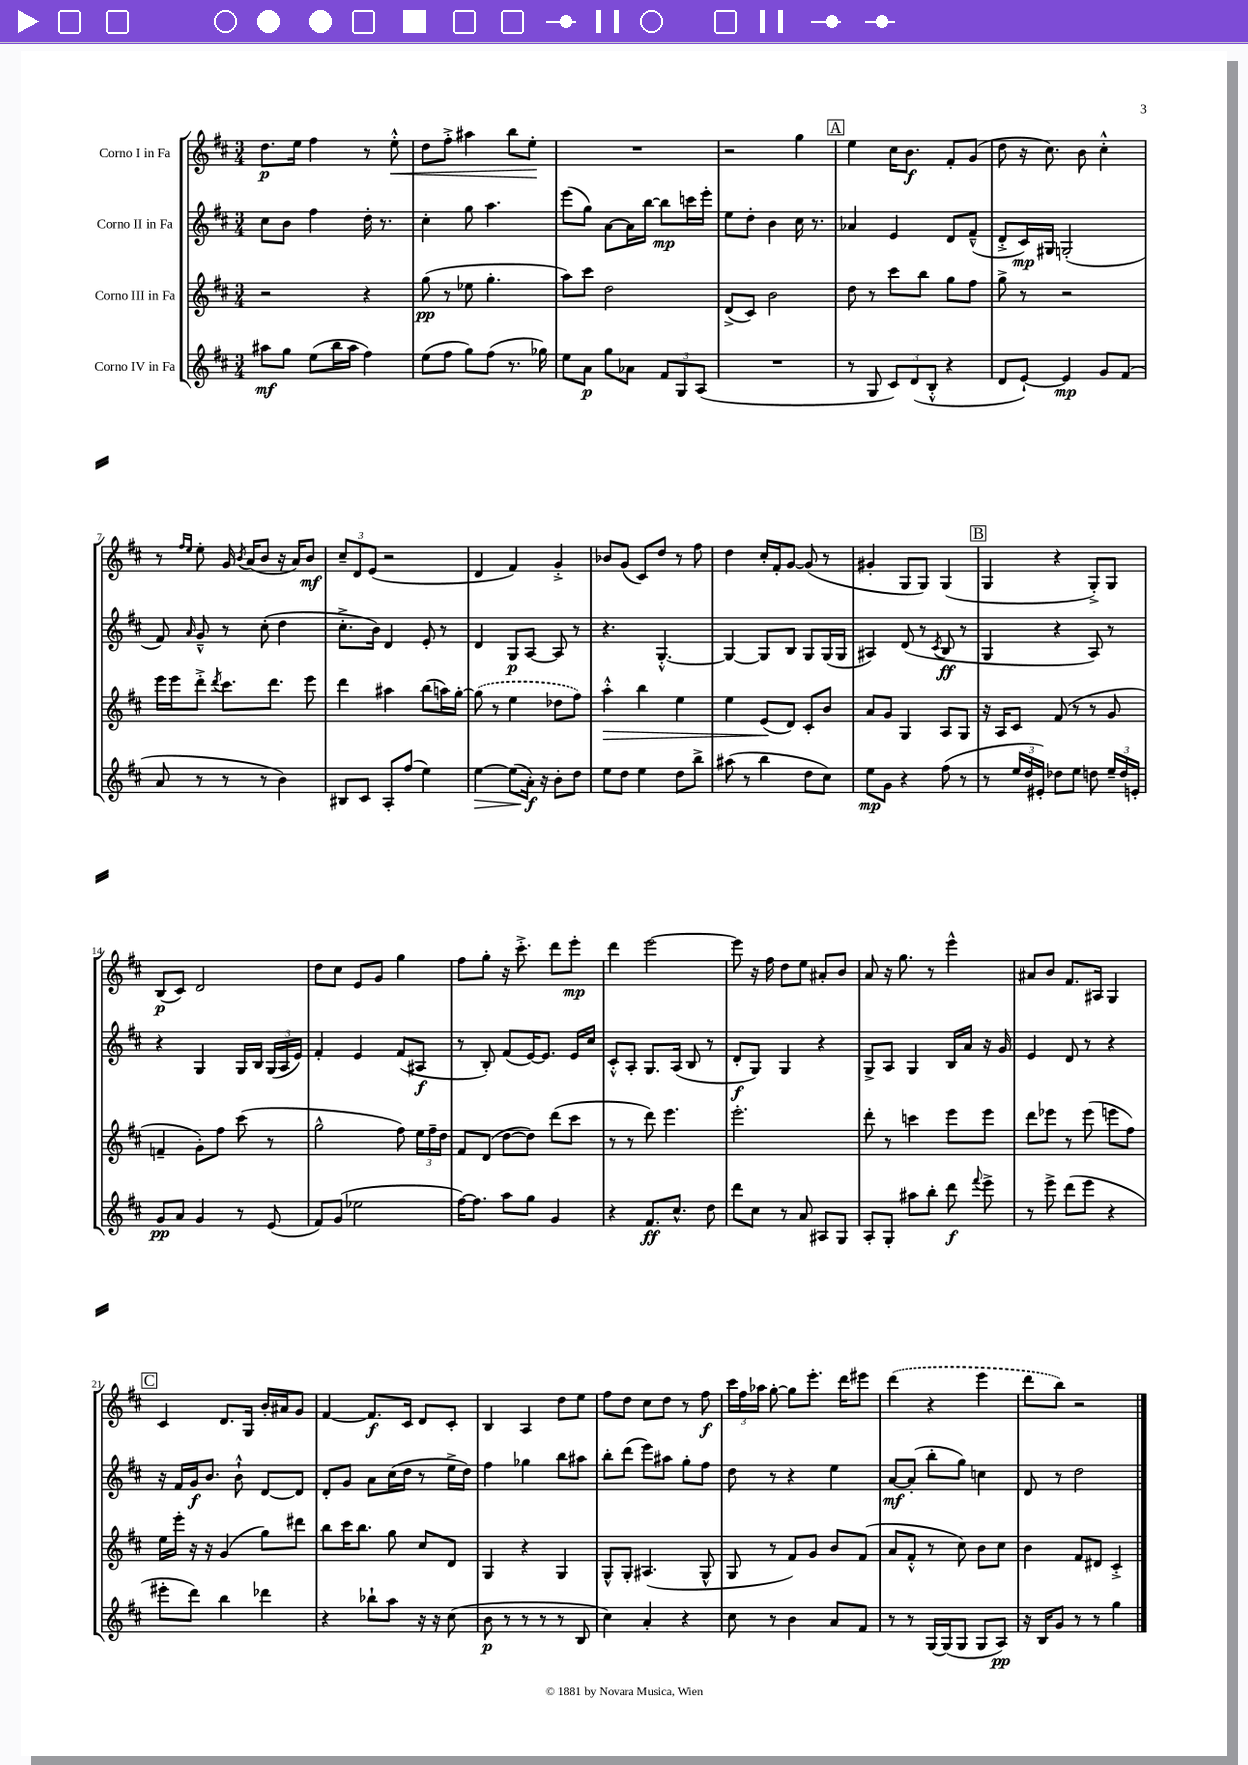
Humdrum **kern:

**kern	**dynam	**kern	**dynam	**kern	**dynam	**kern	**dynam
*part4	*part4	*part3	*part3	*part2	*part2	*part1	*part1
*staff4	*staff4	*staff3	*staff3	*staff2	*staff2	*staff1	*staff1
*I"Corno IV in Fa	*	*I"Corno III in Fa	*	*I"Corno II in Fa	*	*I"Corno I in Fa	*
*clefG2	*	*clefG2	*	*clefG2	*	*clefG2	*
*k[f#c#]	*	*k[f#c#]	*	*k[f#c#]	*	*k[f#c#]	*
*M3/4	*	*M3/4	*	*M3/4	*	*M3/4	*
=1	=1	=1	=1	=1	=1	=1	=1
8aa#X\L	mf	2r	.	8cc#\L	.	8.dd\L	p
8gg\J	.	.	.	8b\J	.	.	.
.	.	.	.	.	.	16ee\Jk	.
(8ee\L	.	.	.	4ff#\	.	4ff#\	.
16bb\L	.	.	.	.	.	.	.
16aa#\JJ	.	.	.	.	.	.	.
4ff#\)	.	4r	.	16dd'\	.	8r	.
.	.	.	.	8.r	.	.	.
!	!	!	!	!	!	!	!LO:HP:b
.	.	.	.	.	.	8ee'^^\	<
=2	=2	=2	=2	=2	=2	=2	=2
(8ee\L	.	(8gg\	pp	4cc#'\	.	8dd\L	.
8ff#\J	.	8r	.	.	.	8ff#'^\J	.
8gg\L)	.	8ee-X\	.	8gg\	.	4aa#X\	.
(8ff#\J	.	4.gg'\	.	4.aa\	.	.	.
8.r	.	.	.	.	.	8bb\L	.
.	.	.	.	.	.	8ee'\J	.
16gg-X\)	.	.	.	.	.	.	.
.	.	.	.	.	.	.	[
=3	=3	=3	=3	=3	=3	=3	=3
8ee\L	.	8aa\L)	.	(8eee\L	.	2.r	.
8a\J	p	8ccc#\J	.	8gg\J)	.	.	.
8gg\L	.	2dd\	.	[8a\L	.	.	.
8a-X\J	.	.	.	16a\L]	.	.	.
.	.	.	.	[16bb\JJ	.	.	.
12f#/L	.	.	.	8bb\L]	mp	.	.
12G/	.	.	.	.	.	.	.
.	.	.	.	16cccn\L	.	.	.
(12A/J	.	.	.	.	.	.	.
.	.	.	.	16eee'\JJ	.	.	.
=4	=4	=4	=4	=4	=4	=4	=4
2.r	.	(8d^/L	.	8ee\L	.	2r	.
.	.	8c#/J)	.	8dd'\J	.	.	.
.	.	2b\	.	4b\	.	.	.
.	.	.	.	16cc#\	.	4gg\	.
.	.	.	.	8.r	.	.	.
!!LO:REH:place=s1:t=A
=5	=5	=5	=5	=5	=5	=5	=5
8r	.	8dd\	.	4a-X/	.	4ee\	.
8G/	.	8r	.	.	.	.	.
12c#/L)	.	8ccc#\L	.	4e/	.	16cc#\KL	.
.	.	.	.	.	.	8.b\J	f
(12d/	.	.	.	.	.	.	.
.	.	8bb\J	.	.	.	.	.
12B'^^/J	.	.	.	.	.	.	.
4r	.	8gg\L	.	8d/L	.	8f#'/L	.
.	.	8ff#\J	.	(8f#~^^/J	.	(8g/J	.
=6	=6	=6	=6	=6	=6	=6	=6
8d/L	.	8gg^\	.	8d'^/L	.	8dd\	.
[8e`/J)	.	8r	.	16c#/L)	mp	16r	.
.	.	.	.	16G#X/JJ	.	8.cc#\)	.
4e/]	mp	2r	.	(2Gn'/	.	.	.
.	.	.	.	.	.	8b\	.
8g/L	.	.	.	.	.	4cc#'^^\	.
(8f#/J	.	.	.	.	.	.	.
!!LO:LB:g=z
=7	=7	=7	=7	=7	=7	=7	=7
8a/	.	16eee\LL	.	8f#/)	.	8r	.
.	.	16eee\J	.	.	.	.	.
.	.	.	.	.	.	16qqff#/LL	.
.	.	.	.	16qqa/	.	16qqee/JJ	.
8r	.	8ddd'^\J	.	8g~^^/	.	8ee'\	.
.	.	8qddd/	.	.	.	.	.
8r	.	8.ccc#\L	.	8r	.	16g/	.
.	.	.	.	.	.	8qb/	.
.	.	.	.	.	.	(16a/KL	.
8r	.	.	.	(8cc#'\	.	8b/J	.
.	.	8.ddd\J	.	.	.	.	.
4b\)	.	.	.	4dd\	.	16r	.
.	.	.	.	.	.	16a/KL)	.
.	.	8eee\	.	.	.	8b/J	mf
=8	=8	=8	=8	=8	=8	=8	=8
8B#X/L	.	4ddd\	.	8.cc#'^\L	.	12cc#~/L	.
.	.	.	.	.	.	12d/	.
8c#/J	.	.	.	.	.	.	.
.	.	.	.	.	.	(12e/J	.
.	.	.	.	16b\Jk)	.	.	.
8A'/L	.	4aa#X\	.	4d/	.	2r	.
(8ff#/J	.	.	.	.	.	.	.
4ee\)	.	(8bb\L	.	8e'/	.	.	.
.	.	16aan\L)	.	8r	.	.	.
.	.	[16gg'\JJ	.	.	.	.	.
=9	=9	=9	=9	=9	=9	=9	=9
!	!LO:HP:b	!	!	!	!	!	!
[4ee\	>	(8gg\]	.	4d/	.	4d/	.
.	.	8r	.	.	.	.	.
(8ee\L]	.	4ee\	.	8G/L	p	4f#/)	.
16a'\Jk)	f	.	.	[8A/J	.	.	.
16r	]	.	.	.	.	.	.
8b'\L	.	8dd-X\L	.	8A/]	.	4g'^/	.
8dd\J	.	8ff#\J)	.	8r	.	.	.
=10	=10	=10	=10	=10	=10	=10	=10
!	!	!	!LO:HP:b	!	!	!	!
8ee\L	.	4aa'^^\	>	4.r	.	8b-X/L	.
8dd\J	.	.	.	.	.	(8g/J	.
4ee\	.	4bb\	.	.	.	8c#/L)	.
.	.	.	.	[4.G'^^/	.	8dd/J	.
8dd\L	.	4ee\	.	.	.	8r	.
8bb^\J	.	.	.	.	.	8ff#\	.
=11	=11	=11	=11	=11	=11	=11	=11
(8aa#X\	.	4ee\	.	4G/_	.	4dd\	.
8r	.	.	.	.	.	.	.
4bb\	.	(8e/L	.	8G/L]	.	16cc#'/LL	.
.	.	.	.	.	.	16f#'/J	.
.	.	8d/J)	]	8B/J	.	[8g/J	.
8dd\L	.	8c#'/L	.	8G/L	.	(8g/]	.
8cc#\J)	.	8b/J	.	(16G/L	.	8r	.
.	.	.	.	16G/JJ	.	.	.
=12	=12	=12	=12	=12	=12	=12	=12
8ee\L	mp	8a/L	.	4A#X/)	.	4g#X'/	.
8g\J	.	8g/J	.	.	.	.	.
4r	.	4G/	.	(8d/	.	8G/L	.
.	.	.	.	8r	.	8G/J)	.
.	.	.	.	8qc#/	.	.	.
(8ff#\	.	8A/L	.	8B/	ff	(4G/	.
8r	.	8G/J	.	8r	.	.	.
!!LO:REH:place=s1:t=B
=13	=13	=13	=13	=13	=13	=13	=13
8r	.	16r	.	4G/	.	4G/	.
.	.	16A/KL	.	.	.	.	.
24ee/LL	.	8c#/J	.	.	.	.	.
24dd/	.	.	.	.	.	.	.
24e#X'/JJ)	.	.	.	.	.	.	.
8dd-X\L	.	(8f#/	.	4r	.	4r	.
8ee\J	.	8r	.	.	.	.	.
8ddn\	.	8r	.	8A/)	.	8G'^/L)	.
24ee~/LL	.	8g/	.	8r	.	8G/J	.
24dd/	.	.	.	.	.	.	.
24en'/JJ	.	.	.	.	.	.	.
!!LO:LB:g=z
=14	=14	=14	=14	=14	=14	=14	=14
8g/L	pp	4fn~/	.	4r	.	(8B/L	p
8a/J	.	.	.	.	.	8c#/J)	.
4g/	.	8g'\L)	.	4G/	.	2d/	.
.	.	8ff#\J	.	.	.	.	.
8r	.	(8ccc#\	.	16G/LL	.	.	.
.	.	.	.	16B/JJ	.	.	.
(8e/	.	8r	.	(24G/LL	.	.	.
.	.	.	.	24A/	.	.	.
.	.	.	.	24e/JJ)	.	.	.
=15	=15	=15	=15	=15	=15	=15	=15
8f#/L)	.	2gg^^\	.	4f#'/	.	8dd\L	.
(8g/J	.	.	.	.	.	8cc#\J	.
2ee-X\	.	.	.	4e/	.	8e/L	.
.	.	.	.	.	.	8g/J	.
.	.	8ff#\)	.	(8f#/L	.	4gg\	.
.	.	24ee\LL	.	8A#X/J	f	.	.
.	.	24ff#~\	.	.	.	.	.
.	.	24dd\JJ	.	.	.	.	.
=16	=16	=16	=16	=16	=16	=16	=16
[16ff#\KL)	.	8f#/L	.	8r	.	8ff#\L	.
8.ff#\J]	.	.	.	.	.	.	.
.	.	(8d/J	.	8B'/)	.	8gg'\J	.
8aa\L	.	[8dd\L	.	(8f#/L	.	16r	.
.	.	.	.	.	.	8.ccc#'^\	.
8gg\J	.	8dd\J])	.	[16e/K)	.	.	.
.	.	.	.	8.e/J]	.	.	.
4g/	.	(8ddd\L	.	.	.	8ddd\L	.
.	.	8ccc#\J	.	16e/LL	.	8eee'\J	mp
.	.	.	.	16cc#/JJ	.	.	.
=17	=17	=17	=17	=17	=17	=17	=17
4r	.	8r	.	8c#'^^/L	.	4ddd\	.
.	.	8r	.	8A'/J	.	.	.
8.f#/L	ff	8ddd\)	.	8.G/L	.	[2eee\	.
.	.	4.eee\	.	.	.	.	.
8.cc#^^/J	.	.	.	(16A/Jk	.	.	.
.	.	.	.	8B/	.	.	.
8dd\	.	.	.	8r	.	.	.
=18	=18	=18	=18	=18	=18	=18	=18
8ddd\L	.	2.eee'\	.	8d'/L	f	8eee\]	.
8cc#\J	.	.	.	8G/J)	.	16r	.
.	.	.	.	.	.	16ff#\	.
8r	.	.	.	4G/	.	8dd\L	.
8a/	.	.	.	.	.	8ee\J	.
8A#X/L	.	.	.	4r	.	8a#X'/L	.
8G/J	.	.	.	.	.	8b/J	.
=19	=19	=19	=19	=19	=19	=19	=19
8A'/L	.	8ddd'\	.	8G^/L	.	8a/	.
8G'/J	.	8r	.	8A/J	.	16r	.
.	.	.	.	.	.	8.gg\	.
8aa#X\L	.	4cccn\	.	4G/	.	.	.
8bb'\J	.	.	.	.	.	8r	.
8ddd\	f	8eee\L	.	16B/LL	.	4eee^^\	.
.	.	.	.	16a/JJ	.	.	.
8qqfff#/	.	.	.	.	.	.	.
8eee^\	.	8eee\J	.	16r	.	.	.
.	.	.	.	16g/	.	.	.
=20	=20	=20	=20	=20	=20	=20	=20
8r	.	8ddd\L	.	4e/	.	8a#X/L	.
8eee^\	.	8eee-X\J	.	.	.	8b/J	.
(8ddd\L	.	8r	.	8d/	.	8.f#/L	.
8eee\J	.	(8eee-\	.	8r	.	.	.
.	.	.	.	.	.	16A#X/Jk	.
4r	.	8eeen\L	.	4r	.	4G/	.
.	.	8ff#\J)	.	.	.	.	.
!!LO:LB:g=z
!!LO:REH:place=s1:t=C
=21	=21	=21	=21	=21	=21	=21	=21
8eee#X'\L	.	16ee\LL	.	16r	.	4c#/	.
.	.	16eee'\JJ	.	16f#/LL	.	.	.
8ddd\J)	.	16r	.	16g/J	f	.	.
.	.	16r	.	8.b/J	.	.	.
4bb\	.	(4g/	.	.	.	8.d/L	.
.	.	.	.	8b`^^\	.	.	.
.	.	.	.	.	.	16G/Jk	.
4ddd-X\	.	8gg\L)	.	[8d/L	.	16b'/LL	.
.	.	.	.	.	.	16a#X/J	.
.	.	8ddd#X\J	.	8d/J]	.	8g/J	.
=22	=22	=22	=22	=22	=22	=22	=22
4r	.	8bb\L	.	8d'/L	.	[4f#/	.
.	.	16ccc#\K	.	8g/J	.	.	.
.	.	8.bb\J	.	.	.	.	.
8bb-X`\L	.	.	.	8a\L	.	8.f#/L]	f
8aa\J	.	8gg\	.	(16cc#\L	.	.	.
.	.	.	.	16dd\JJ	.	16c#/Jk	.
16r	.	8cc#/L	.	8r	.	8d/L	.
16r	.	.	.	.	.	.	.
(8cc#\	.	8d/J	.	16ee^\LL	.	8c#'/J	.
.	.	.	.	16dd\JJ)	.	.	.
=23	=23	=23	=23	=23	=23	=23	=23
8b\	p	4G/	.	4ff#\	.	4B/	.
8r	.	.	.	.	.	.	.
8r	.	4r	.	4gg-X\	.	4A/	.
8r	.	.	.	.	.	.	.
8r	.	4G/	.	8bb\L	.	8dd\L	.
8B/	.	.	.	8aa#X\J	.	8ee\J	.
=24	=24	=24	=24	=24	=24	=24	=24
4cc#\)	.	8G^^/L	.	8bb'\L	.	8ff#\L	.
.	.	8G'/J	.	(8ddd\J	.	8dd\J	.
4a'/	.	(4.A#X/	.	8eee\L)	.	8cc#\L	.
.	.	.	.	8aa#X\J	.	8dd\J	.
4r	.	.	.	8gg'\L	.	8r	.
.	.	8G^^/	.	8ff#\J	.	8ff#\	f
=25	=25	=25	=25	=25	=25	=25	=25
8cc#\	.	8G/	.	8dd\	.	24ccc#\LL	.
.	.	.	.	.	.	24ff#\	.
.	.	.	.	.	.	24aa-X\JJ	.
8r	.	8r	.	8r	.	[8gg'\	.
4b\	.	8f#/L)	.	4r	.	8gg\L]	.
.	.	8g/J	.	.	.	8.eee'\J	.
8a/L	.	8b/L	.	4ee\	.	.	.
.	.	.	.	.	.	16ddd\KL	.
8f#/J	.	(8f#/J	.	.	.	8eee#X\J	.
=26	=26	=26	=26	=26	=26	=26	=26
8r	.	8a/L	.	[8a/L	mf	(4ddd\	.
8r	.	8f#'^^/J	.	(8a'/J]	.	.	.
[16G/LL	.	8r	.	8bb'\L	.	4r	.
(16G/J]	.	.	.	.	.	.	.
8G/J	.	8cc#\)	.	8gg\J)	.	.	.
8G/L	.	8b\L	.	4ccn\	.	4eee\	.
8A/J)	pp	8cc#\J	.	.	.	.	.
=27	=27	=27	=27	=27	=27	=27	=27
16r	.	4b\	.	8d/	.	8ddd\L	.
16B/KL	.	.	.	.	.	.	.
8g/J	.	.	.	8r	.	8bb\J)	.
8r	.	8f#/L	.	2dd\	.	2r	.
8r	.	8d#X/J	.	.	.	.	.
4gg\	.	4c#'^/	.	.	.	.	.
==	==	==	==	==	==	==	==
*-	*-	*-	*-	*-	*-	*-	*-
